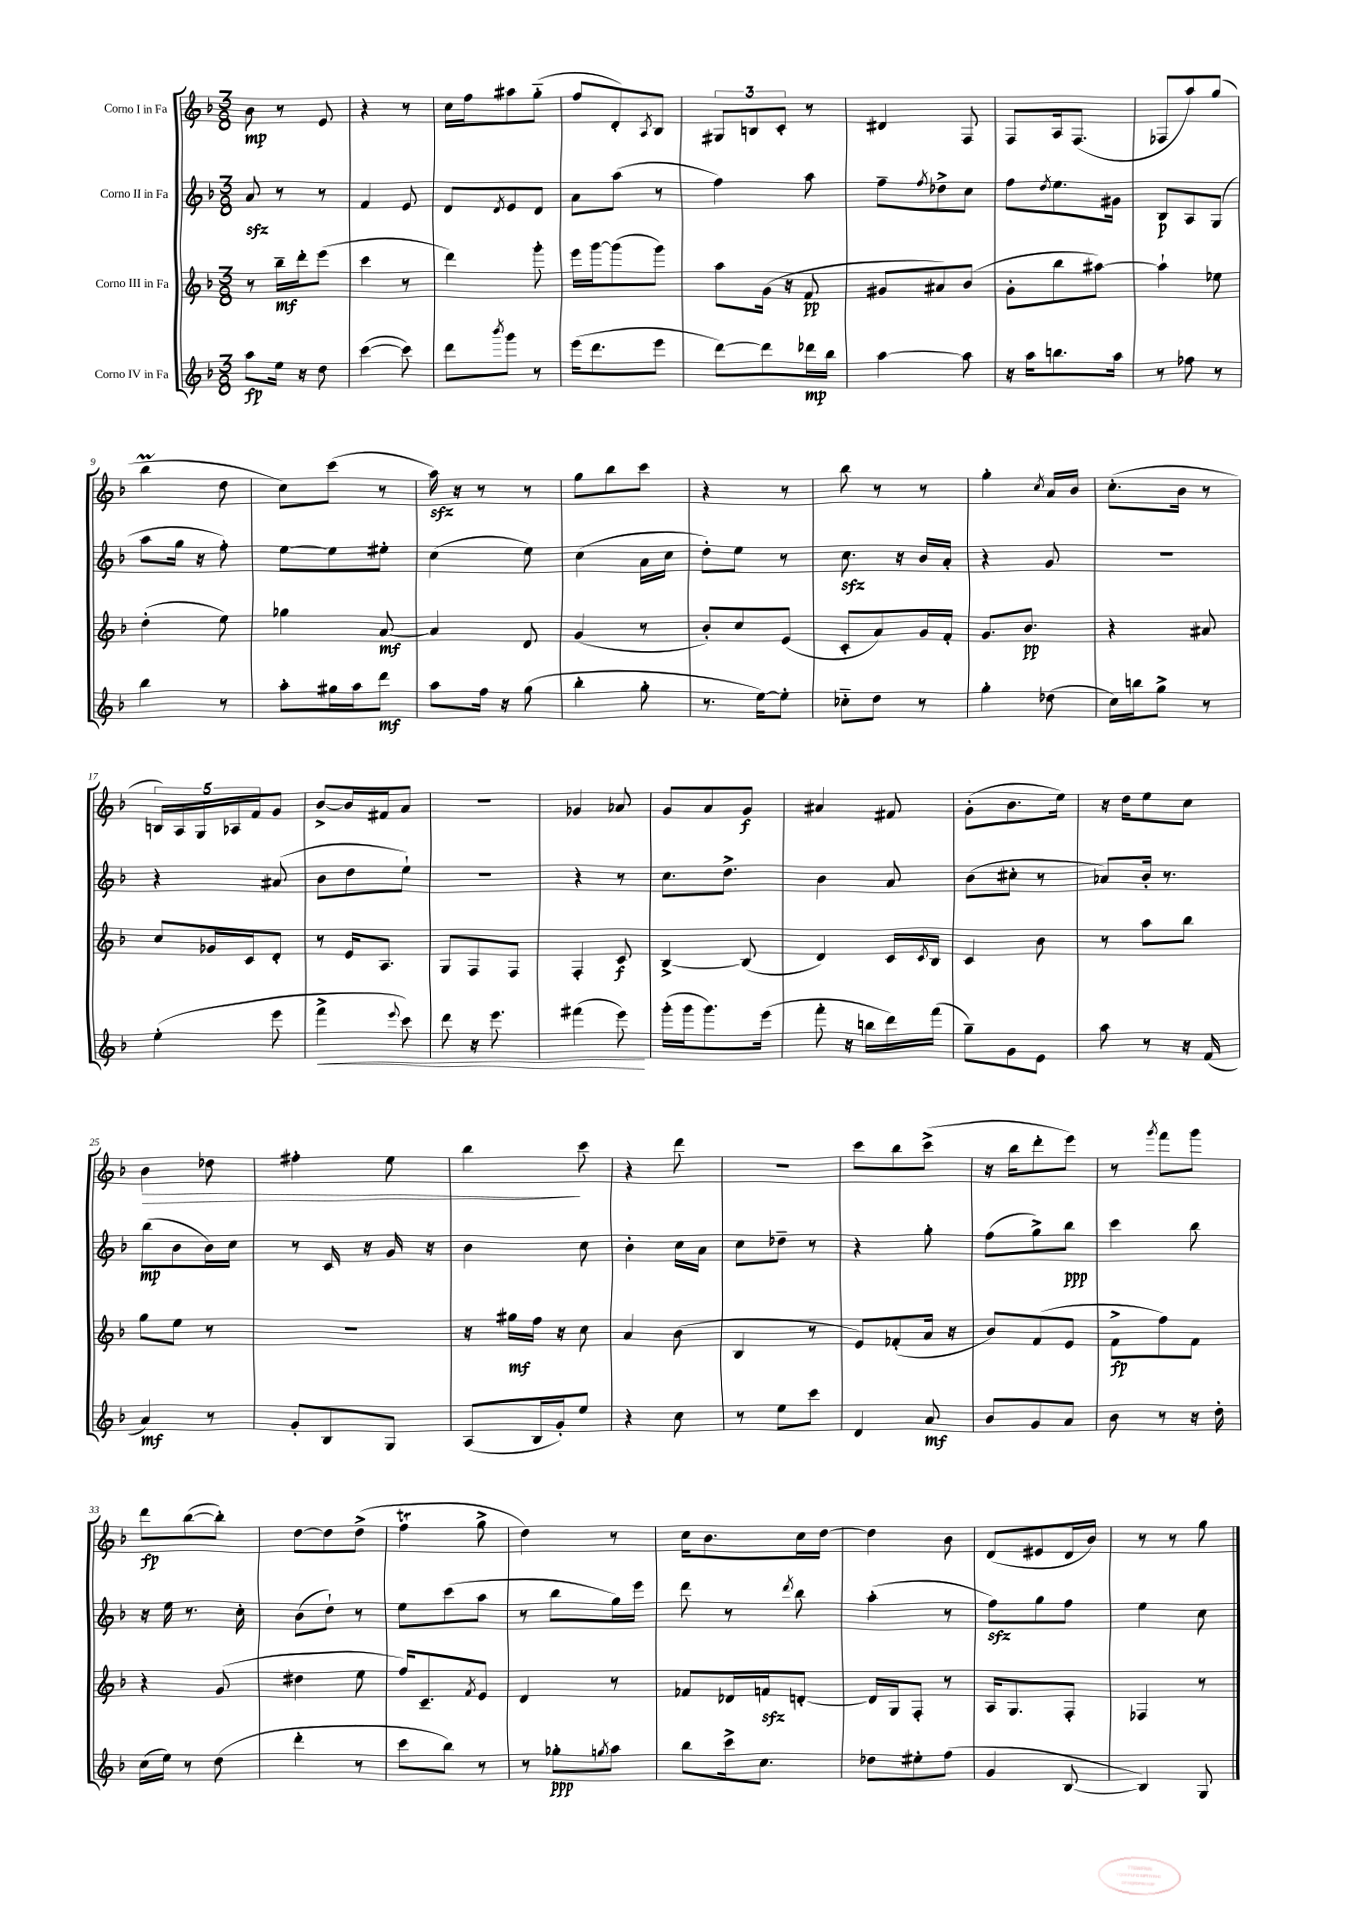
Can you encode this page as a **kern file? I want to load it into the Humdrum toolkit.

**kern	**dynam	**kern	**dynam	**kern	**dynam	**kern	**dynam
*part4	*part4	*part3	*part3	*part2	*part2	*part1	*part1
*staff4	*staff4	*staff3	*staff3	*staff2	*staff2	*staff1	*staff1
*I"Corno IV in Fa	*	*I"Corno III in Fa	*	*I"Corno II in Fa	*	*I"Corno I in Fa	*
*clefG2	*	*clefG2	*	*clefG2	*	*clefG2	*
*k[b-]	*	*k[b-]	*	*k[b-]	*	*k[b-]	*
*M3/8	*	*M3/8	*	*M3/8	*	*M3/8	*
=1	=1	=1	=1	=1	=1	=1	=1
8aa\L	fp	8r	.	8azz/	.	8b-\	mp
16ee\Jk	.	16bb-~\LL	mf	8r	.	8r	.
16r	.	16ddd'\J	.	.	.	.	.
8dd\	.	(8eee\J	.	8r	.	8e/	.
=2	=2	=2	=2	=2	=2	=2	=2
([4ccc\	.	4ccc\	.	4f/	.	4r	.
8ccc\])	.	8r	.	8e/	.	8r	.
=3	=3	=3	=3	=3	=3	=3	=3
8ddd\L	.	4ddd\)	.	8d/L	.	16cc\LL	.
.	.	.	.	.	.	16ff\J	.
8qbbb-/	.	.	.	8qd/	.	.	.
8ggg\J	.	.	.	8e/	.	8aa#X\	.
8r	.	8ggg'\	.	8d/J	.	(8gg\J	.
=4	=4	=4	=4	=4	=4	=4	=4
(16eee\KL	.	16eee\LL	.	8a\L	.	8ff/L	.
8.ddd\	.	[16ggg\J	.	.	.	.	.
.	.	(8ggg\]	.	(8aa\J	.	8d'/)	.
.	.	.	.	.	.	8qA/	.
8eee\J	.	8ggg\J)	.	8r	.	8B-/J	.
=5	=5	=5	=5	=5	=5	=5	=5
[8ddd\L)	.	8aa\L	.	4ff\)	.	12G#X/L	.
.	.	.	.	.	.	12Bn/	.
8ddd\]	.	(16g\Jk	.	.	.	.	.
.	.	.	.	.	.	12c'/J	.
.	.	16r	.	.	.	.	.
16ddd-X\L	mp	8f/	pp	8aa\	.	8r	.
16bb-\JJ	.	.	.	.	.	.	.
=6	=6	=6	=6	=6	=6	=6	=6
[4aa\	.	8g#X/L	.	8ff~\L	.	4d#X/	.
.	.	.	.	8qff/	.	.	.
.	.	8a#X/)	.	8dd-X^\	.	.	.
8aa\]	.	(8b-/J	.	8cc\J	.	8F/	.
=7	=7	=7	=7	=7	=7	=7	=7
16r	.	8g'\L	.	8ff\L	.	8F/L	.
16aa\KL	.	.	.	.	.	.	.
.	.	.	.	8qdd/	.	.	.
8.bbn\	.	8bb-\	.	8.ee\	.	16A/k	.
.	.	.	.	.	.	(8.F/J	.
.	.	[8aa#X\J)	.	.	.	.	.
16aa\Jk	.	.	.	16g#X\Jk	.	.	.
=8	=8	=8	=8	=8	=8	=8	=8
8r	.	4aa#`\]	.	8B-/L	p	8F-X/L	.
8ff-X\	.	.	.	8A/	.	8aa/)	.
8r	.	8ee-X\	.	(8G/J	.	(8gg/J	.
!!LO:LB:g=z
=9	=9	=9	=9	=9	=9	=9	=9
4bb-\	.	(4dd'\	.	8aa\L	.	4bb-M\	.
.	.	.	.	16gg\Jk	.	.	.
.	.	.	.	16r	.	.	.
8r	.	8ee\)	.	8ff'\)	.	8dd\	.
=10	=10	=10	=10	=10	=10	=10	=10
8aa'\L	.	4gg-X\	.	[8ee\L	.	8cc\L)	.
16gg#X\L	.	.	.	8ee\]	.	(8ccc\J	.
16aa\J	.	.	.	.	.	.	.
8ddd\J	mf	[8a/	mf	8ee#X'\J	.	8r	.
=11	=11	=11	=11	=11	=11	=11	=11
8aa\L	.	4a/]	.	(4cc\	.	16aazz\)	.
.	.	.	.	.	.	16r	.
16ff\Jk	.	.	.	.	.	8r	.
16r	.	.	.	.	.	.	.
(8gg\	.	8d/	.	8ee\)	.	8r	.
=12	=12	=12	=12	=12	=12	=12	=12
4bb-'\	.	(4g/	.	(4cc\	.	8gg\L	.
.	.	.	.	.	.	8bb-\	.
8gg'\	.	8r	.	16a\LL	.	8ccc\J	.
.	.	.	.	16cc\JJ	.	.	.
=13	=13	=13	=13	=13	=13	=13	=13
8.r	.	8b-'/L)	.	8dd'\L)	.	4r	.
.	.	8cc/	.	8ee\J	.	.	.
[16ee\KL)	.	.	.	.	.	.	.
8ee'\J]	.	(8e/J	.	8r	.	8r	.
=14	=14	=14	=14	=14	=14	=14	=14
8cc-X\L	.	8c'/L	.	8.cczz\	.	8bb-\	.
8dd\J	.	8a/)	.	.	.	8r	.
.	.	.	.	16r	.	.	.
8r	.	16g/L	.	16b-/LL	.	8r	.
.	.	16f'/JJ	.	16a'/JJ	.	.	.
=15	=15	=15	=15	=15	=15	=15	=15
4gg'\	.	8.g/L	.	4r	.	4gg'\	.
.	.	8.b-/J	pp	.	.	.	.
.	.	.	.	.	.	8qcc/	.
(8dd-X\	.	.	.	8g/	.	16a/LL	.
.	.	.	.	.	.	16b-/JJ	.
=16	=16	=16	=16	=16	=16	=16	=16
16cc\LL)	.	4r	.	4.r	.	(8.cc'\L	.
16bbn\J	.	.	.	.	.	.	.
8gg^\J	.	.	.	.	.	.	.
.	.	.	.	.	.	16b-\Jk	.
8r	.	8a#X/	.	.	.	8r	.
!!LO:LB:g=z
=17	=17	=17	=17	=17	=17	=17	=17
(4ee'\	.	8cc/L	.	4r	.	20Bn/LL)	.
.	.	.	.	.	.	20A/	.
.	.	.	.	.	.	20G/	.
.	.	16g-X/L	.	.	.	.	.
.	.	.	.	.	.	20A-X/	.
.	.	16c/J	.	.	.	.	.
.	.	.	.	.	.	20f/J	.
8eee\	.	8d'/J	.	(8a#X/	.	8g/J	.
=18	=18	=18	=18	=18	=18	=18	=18
!	!LO:HP:b	!	!	!	!	!	!
4fff^\	<	8r	.	8b-\L	.	[8b-^/L	.
.	.	16e/KL	.	8dd\	.	16b-/L]	.
.	.	8.A/J	.	.	.	16f#X/J	.
8qqeee/	.	.	.	.	.	.	.
8ccc\)	.	.	.	8ee`\J)	.	8a/J	.
=19	=19	=19	=19	=19	=19	=19	=19
8ddd\	.	8G/L	.	4.r	.	4.r	.
16r	.	8F/	.	.	.	.	.
8.eee\	.	.	.	.	.	.	.
.	.	8F/J	.	.	.	.	.
=20	=20	=20	=20	=20	=20	=20	=20
(4fff#X\	.	4F'/	.	4r	.	4g-X/	.
8eee\)	.	8c/	f	8r	.	8a-X/	.
.	[	.	.	.	.	.	.
=21	=21	=21	=21	=21	=21	=21	=21
(16ggg'\LL	.	[4B-^/	.	8.cc\L	.	8g/L	.
16ggg\J	.	.	.	.	.	.	.
8.ggg\)	.	.	.	.	.	8a/	.
.	.	.	.	8.dd^\J	.	.	.
.	.	(8B-/]	.	.	.	8g/J	f
(16eee\Jk	.	.	.	.	.	.	.
=22	=22	=22	=22	=22	=22	=22	=22
8fff'\	.	4d/)	.	4b-\	.	4a#X/	.
16r	.	.	.	.	.	.	.
16bbn\LL	.	.	.	.	.	.	.
16ddd\)	.	16c/LL	.	8a/	.	8f#X/	.
.	.	8qc/	.	.	.	.	.
(16fff\JJ	.	16B-/JJ	.	.	.	.	.
=23	=23	=23	=23	=23	=23	=23	=23
8gg~\L)	.	4c/	.	(8b-\L	.	(8g'\L	.
8g\	.	.	.	8cc#X'\J	.	8.b-\	.
8e\J	.	8b-\	.	8r	.	.	.
.	.	.	.	.	.	16ee\Jk)	.
=24	=24	=24	=24	=24	=24	=24	=24
8aa\	.	8r	.	8a-X/L)	.	16r	.
.	.	.	.	.	.	16dd\KL	.
8r	.	8aa\L	.	16b-'/Jk	.	8ee\	.
.	.	.	.	8.r	.	.	.
16r	.	8bb-\J	.	.	.	8cc\J	.
(16f/	.	.	.	.	.	.	.
!!LO:LB:g=z
=25	=25	=25	=25	=25	=25	=25	=25
!	!	!	!	!	!	!	!LO:HP:b
4a/)	mf	8gg\L	.	(8bb-\L	mp	4b-\	>
.	.	8ee\J	.	8b-\	.	.	.
8r	.	8r	.	16b-\L)	.	8dd-X\	.
.	.	.	.	16cc\JJ	.	.	.
=26	=26	=26	=26	=26	=26	=26	=26
8g'/L	.	4.r	.	8r	.	4ff#X'\	.
8B-/	.	.	.	16c/	.	.	.
.	.	.	.	16r	.	.	.
8G/J	.	.	.	16g/	.	8ee\	.
.	.	.	.	16r	.	.	.
=27	=27	=27	=27	=27	=27	=27	=27
(8A/L	.	16r	.	4b-\	.	4bb-\	.
.	.	16gg#X\LL	mf	.	.	.	.
16B-/L	.	16ff\JJ	.	.	.	.	.
16g'/J)	.	16r	.	.	.	.	.
8ee/J	.	8cc\	.	8cc\	.	8ccc\	]
=28	=28	=28	=28	=28	=28	=28	=28
4r	.	4a/	.	4b-'\	.	4r	.
8cc\	.	(8b-\	.	16cc\LL	.	8ddd\	.
.	.	.	.	16a\JJ	.	.	.
=29	=29	=29	=29	=29	=29	=29	=29
8r	.	4B-/	.	8cc\L	.	4.r	.
8ee\L	.	.	.	8dd-X~\J	.	.	.
8ccc\J	.	8r	.	8r	.	.	.
=30	=30	=30	=30	=30	=30	=30	=30
4d/	.	8e/L)	.	4r	.	8ccc\L	.
.	.	(8f-X'/	.	.	.	8bb-\	.
8a/	mf	16a/Jk	.	8gg'\	.	(8ccc^\J	.
.	.	16r	.	.	.	.	.
=31	=31	=31	=31	=31	=31	=31	=31
8b-/L	.	8b-/L)	.	(8ff\L	.	16r	.
.	.	.	.	.	.	16bb-\KL	.
8g/	.	(8f/	.	8gg^\)	.	8ddd'\	.
8a/J	.	8e/J	.	8bb-\J	ppp	8eee\J)	.
=32	=32	=32	=32	=32	=32	=32	=32
8b-\	.	8f^\L	fp	4ccc\	.	8r	.
.	.	.	.	.	.	8qggg/	.
8r	.	8ff\)	.	.	.	8fff\L	.
16r	.	8f\J	.	8bb-\	.	8ggg\J	.
16dd'\	.	.	.	.	.	.	.
!!LO:LB:g=z
=33	=33	=33	=33	=33	=33	=33	=33
(16cc\LL	.	4r	.	16r	.	8ddd\L	fp
16ee\JJ)	.	.	.	16ee\	.	.	.
8r	.	.	.	8.r	.	([8bb-\	.
(8dd\	.	(8g/	.	.	.	8bb-'\J])	.
.	.	.	.	16cc'\	.	.	.
=34	=34	=34	=34	=34	=34	=34	=34
4ddd'\	.	4dd#X\	.	(8b-\L	.	[8dd\L	.
.	.	.	.	8dd`\J)	.	8dd\]	.
8r	.	8ee\	.	8r	.	(8dd^\J	.
=35	=35	=35	=35	=35	=35	=35	=35
8ccc\L	.	16ff/KL)	.	8ee\L	.	4ffT\	.
.	.	8.c~/	.	.	.	.	.
8bb-\J)	.	.	.	(8ccc\	.	.	.
.	.	8qf/	.	.	.	.	.
8r	.	8e/J	.	8aa\J	.	8gg^\	.
=36	=36	=36	=36	=36	=36	=36	=36
8r	.	4d/	.	8r	.	4dd\)	.
8gg-X'\L	ppp	.	.	8bb-\L	.	.	.
8qggn/	.	.	.	.	.	.	.
8aa\J	.	8r	.	16gg\L)	.	8r	.
.	.	.	.	16eee\JJ	.	.	.
=37	=37	=37	=37	=37	=37	=37	=37
8bb-\L	.	8f-X/L	.	8ddd\	.	16cc\KL	.
.	.	.	.	.	.	8.b-\	.
16ccc^\k	.	16d-X/L	.	8r	.	.	.
8.cc\J	.	16fnzz/J	.	.	.	.	.
.	.	.	.	8qddd/	.	.	.
.	.	[8dn'/J	.	8bb-\	.	16cc\L	.
.	.	.	.	.	.	[16dd\JJ	.
=38	=38	=38	=38	=38	=38	=38	=38
8dd-X\L	.	16d/LL]	.	(4aa'\	.	4dd\]	.
.	.	16G/J	.	.	.	.	.
8ee#X'\	.	8F'/J	.	.	.	.	.
(8ff\J	.	8r	.	8r	.	8b-\	.
=39	=39	=39	=39	=39	=39	=39	=39
4g/	.	16A/KL	.	8ffzz\L)	.	(8d/L	.
.	.	8.G/	.	.	.	.	.
.	.	.	.	8gg\	.	8e#X/	.
[8B-/	.	8F'/J	.	8ff\J	.	16d/L	.
.	.	.	.	.	.	16b-/JJ)	.
=40	=40	=40	=40	=40	=40	=40	=40
4B-/])	.	4F-X/	.	4ee\	.	8r	.
.	.	.	.	.	.	8r	.
8G/	.	8r	.	8cc\	.	8gg\	.
==	==	==	==	==	==	==	==
*-	*-	*-	*-	*-	*-	*-	*-
